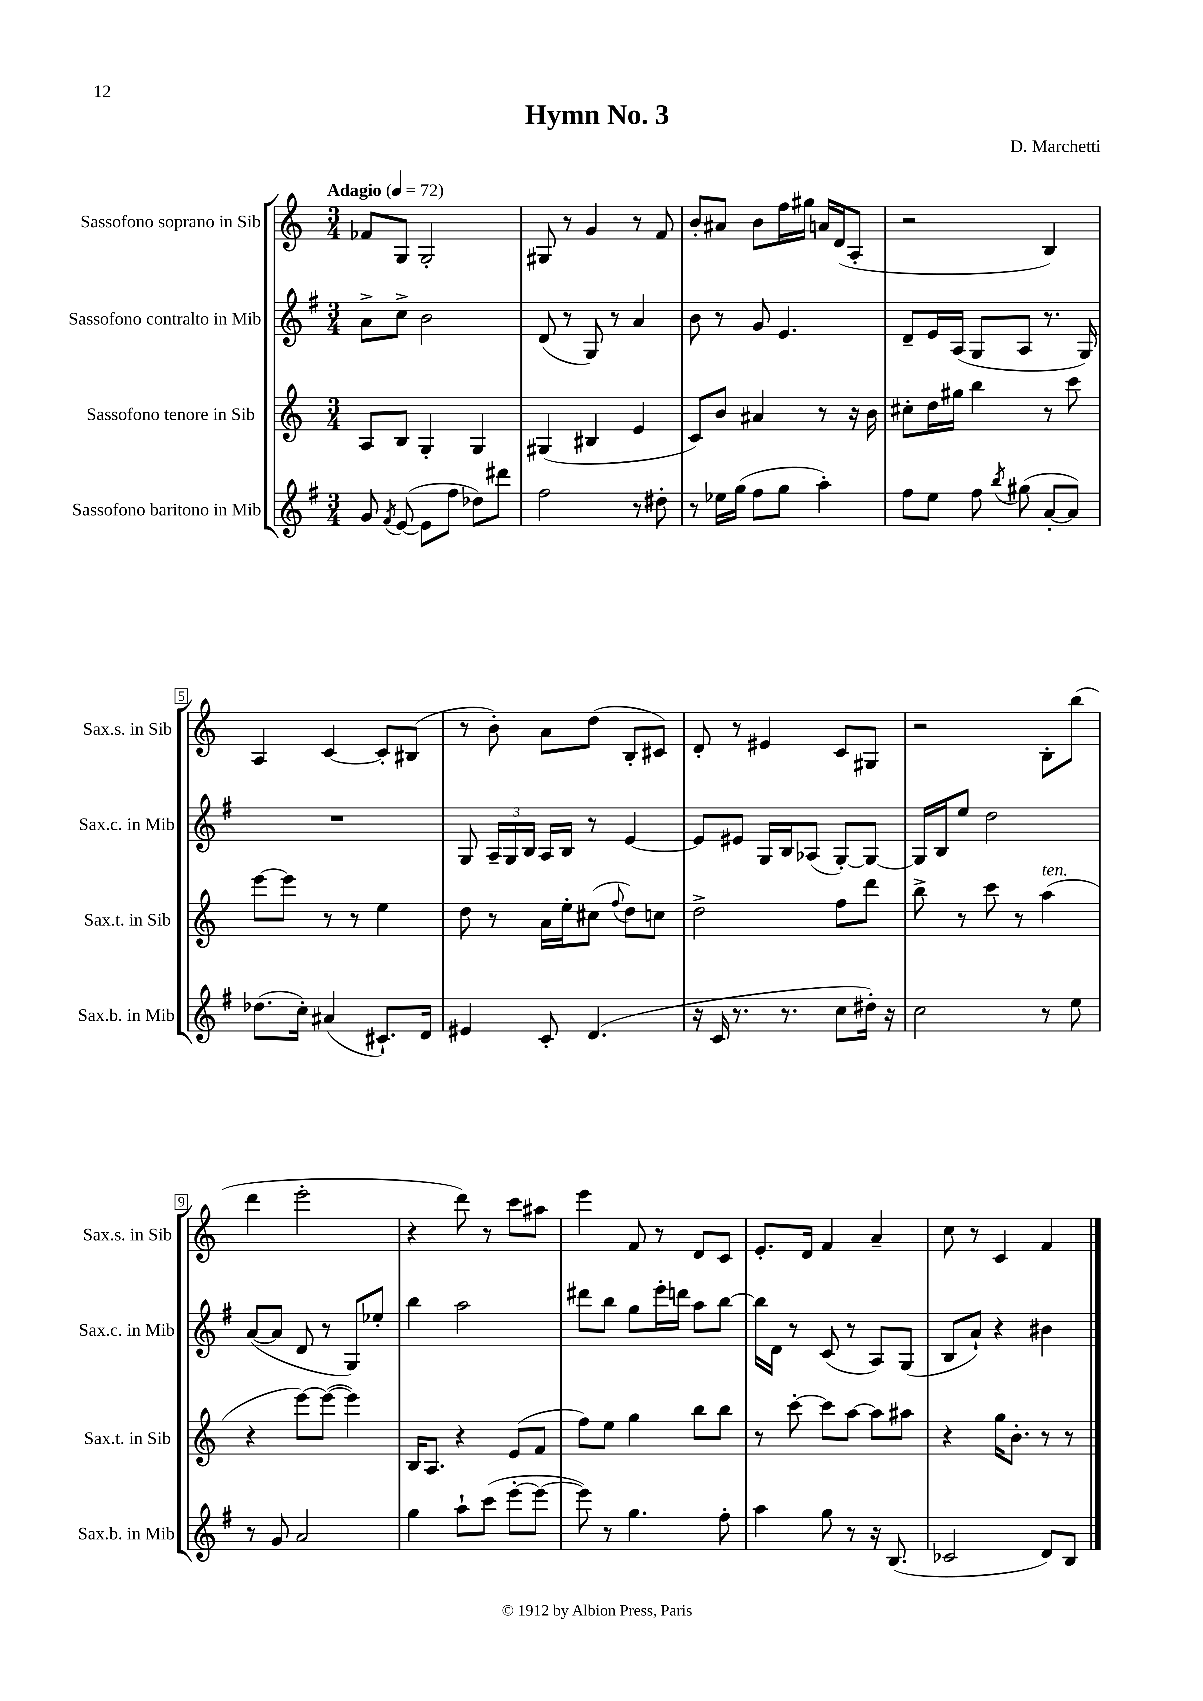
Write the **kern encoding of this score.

**kern	**kern	**kern	**kern
*staff4	*staff3	*staff2	*staff1
*clefG2	*clefG2	*clefG2	*clefG2
*k[f#]	*k[]	*k[f#]	*k[]
*M3/4	*M3/4	*M3/4	*M3/4
*MM72	*MM72	*MM72	*MM72
8g	8A	8a^	8f-
8qf#	.	.	.
([8e	8B	8cc^	8G
8e]	4G'	2b	2G'
8ff#	.	.	.
8dd-)	4G	.	.
8ddd#	.	.	.
=	=	=	=
2ff#	(4G#	(8d	8G#
.	.	8r	8r
.	4B#	8G)	4g
.	.	8r	.
8r	4e	4a	8r
8dd#'	.	.	8f
=	=	=	=
8r	8c)	8b	8b'
16ee-	8b	8r	8a#
(16gg	.	.	.
8ff#	4a#	8g	8b
8gg	.	4.e	16ff
.	.	.	16gg#
4aa')	8r	.	16a
.	.	.	(16d
.	16r	.	8A'
.	16b	.	.
=	=	=	=
8ff#	8cc#'	8d~	2r
8ee	16dd	16e	.
.	16gg#	(16A	.
8ff#	4bb	8G	.
8qbb	.	.	.
(8gg#	.	8A	.
[8a'	8r	8.r	4B)
8a])	8ccc	.	.
.	.	16G)	.
=	=	=	=
(8.dd-	[8eee	2.r	4A
.	8eee]	.	.
16cc')	.	.	.
(4a#	8r	.	[4c
.	8r	.	.
8.c#`)	4ee	.	8c']
.	.	.	(8B#
16d	.	.	.
=	=	=	=
4e#	8dd	8G	8r
.	8r	24A~	8b')
.	.	24G	.
.	.	24B	.
8c'	16a	16A	8a
.	16ee'	16B	.
(4.d	(8cc#	8r	(8dd
.	8qqff	.	.
.	8dd)	[4e	8B'
.	8cc	.	8c#)
=	=	=	=
16r	2dd^	8e]	8d'
16c	.	.	.
8.r	.	8e#	8r
.	.	16G	4e#
8.r	.	16B	.
.	.	(8A-	.
8cc	8ff	[8G')	8c
16dd#')	8ddd	8G_	8G#
16r	.	.	.
=	=	=	=
2cc	8bb^	16G]	2r
.	.	16B	.
.	8r	8ee	.
.	8ccc	2dd	.
.	8r	.	.
8r	(4aa	.	8B'
8ee	.	.	(8bb
=	=	=	=
8r	4r	([8a	4ddd
8g	.	8a]	.
2a	[8eee)	8d	2eee'
.	(8eee_	8r	.
.	4eee])	8G)	.
.	.	8ee-'	.
=	=	=	=
4gg	16B	4bb	4r
.	8.A	.	.
8aa`	4r	2aa	8ddd)
(8ccc	.	.	8r
[8eee'	(8e	.	8ccc
8eee_	8f	.	8aa#
=	=	=	=
8eee])	8ff)	8ddd#	4eee
8r	8ee	8bb	.
4.gg	4gg	8gg	8f
.	.	16eee'	8r
.	.	16ddd	.
.	8bb	8aa	8d
8ff#'	8bb	[8bb	8c
=	=	=	=
4aa	8r	16bb]	8.e'
.	.	16d	.
.	[8ccc'	8r	.
.	.	.	16d
8gg	8ccc]	(8c	4f
8r	[8aa	8r	.
16r	8aa]	8A)	4a~
(8.B	.	.	.
.	8aa#	(8G	.
=	=	=	=
2c-	4r	8B	8cc
.	.	8a`)	8r
.	16gg	4r	4c
.	8.b'	.	.
8d)	8r	4b#	4f
8B	8r	.	.
==	==	==	==
*-	*-	*-	*-
